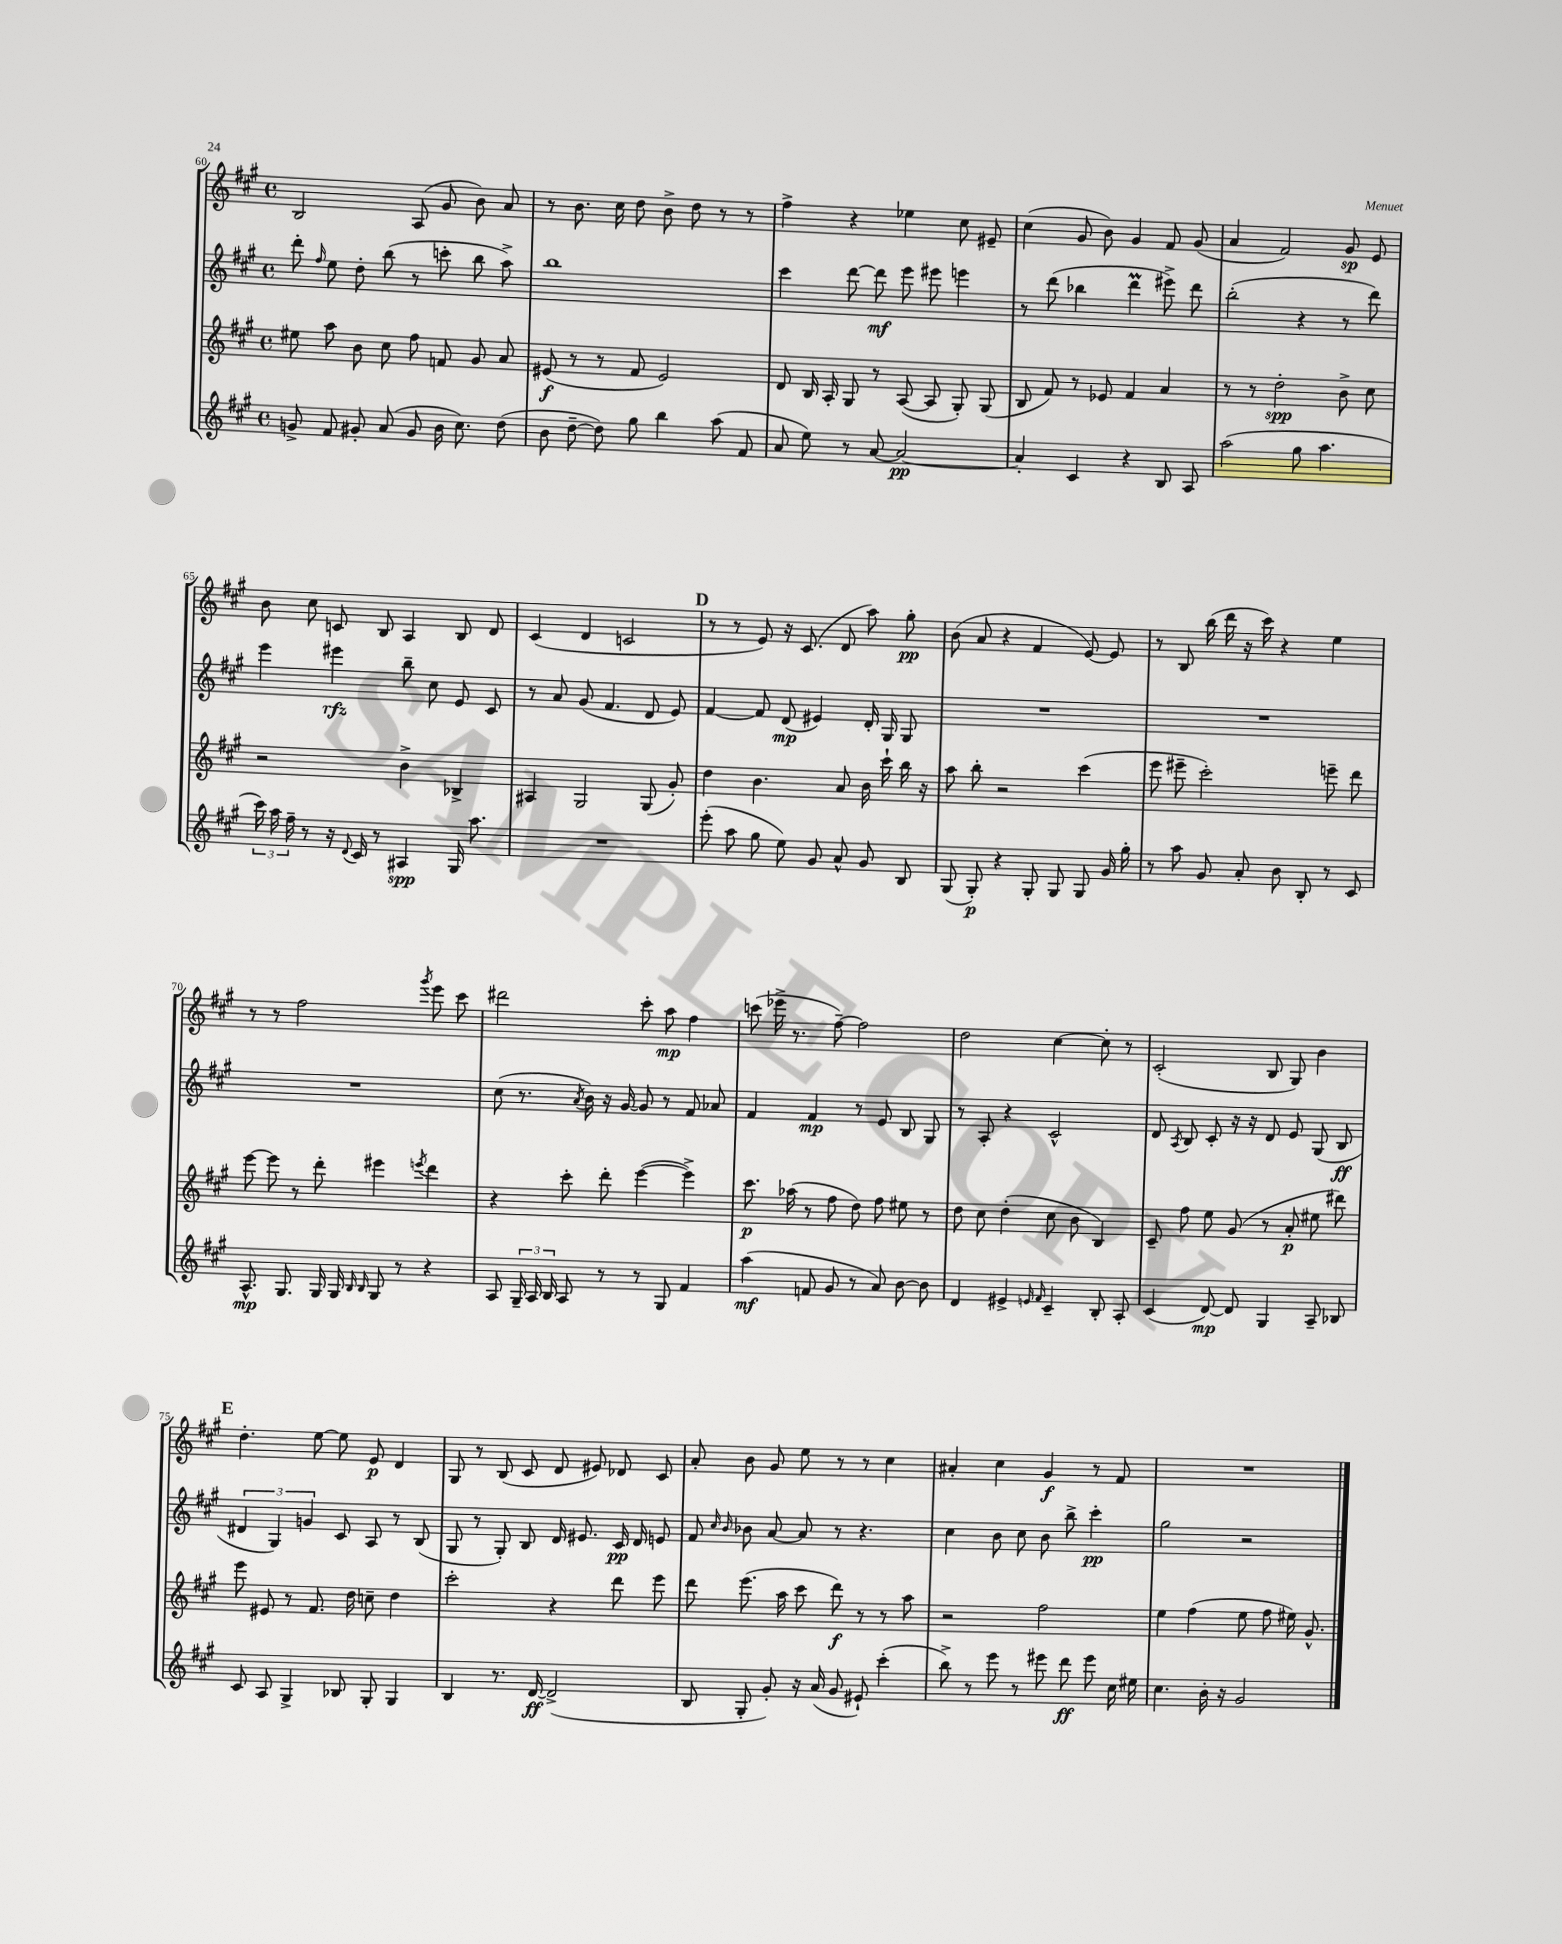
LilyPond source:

<<
\new StaffGroup <<
\new Staff = "s0" {
    \clef treble \key a \major \defaultTimeSignature \time 4/4
    \autoBeamOff b2 a8( gis'8 b'8) a'8 |
    r8 b'8. cis''16 d''8 b'8-> d''8 r8 r8 |
    fis''4-> r4 ees''4 cis''8 eis'8-- |
    cis''4( gis'8 b'8) gis'4 fis'8 gis'8( |
    a'4 fis'2) gis'8\sp e'8 |
    b'8 cis''8 c'8 b8 a4 b8 d'8 |
    cis'4( d'4 c'2 |
    \mark \markup { \bold "D" } r8 r8 e'8) r16 cis'8.( d'8 a''8) gis''8-.\pp |
    b'8( a'8 r4 fis'4 e'8~) e'8 |
    r8 b8 b''16( d'''16 r16 cis'''16) r4 e''4 |
    r8 r8 fis''2 \acciaccatura { gis'''8 } e'''8 cis'''8 |
    dis'''2 cis'''8-. a''8\mp fis''4 |
    c'''8( ees'''16-> r8. fis''8~--) fis''2 |
    d''2 cis''4~ cis''8-. r8 |
    cis'2-.( b8 gis8) b'4 |
    \mark \markup { \bold "E" } d''4.-. e''8~ e''8 e'8\p d'4 |
    gis8 r8 b8( cis'8 d'8 eis'8) des'8 cis'8 |
    a'8-. b'8 gis'8 e''8 r8 r8 cis''4 |
    ais'4-. cis''4 gis'4\f r8 fis'8 |
    R1 \bar "|." |
}
\new Staff = "s1" {
    \clef treble \key a \major \defaultTimeSignature \time 4/4
    \autoBeamOff d'''8-. \grace { fis''16 } e''8 d''8-. b''8( r8 c'''8-. b''8 a''8->) |
    b''1 |
    cis'''4 d'''8~ d'''8\mf e'''8 eis'''8 e'''4 |
    r8 d'''8( bes''4 d'''4\prall eis'''8->) d'''8 |
    b''2-.( r4 r8 d'''8) |
    e'''4 eis'''4\rfz b''8-- cis''8 e'8 cis'8 |
    r8 a'8 gis'8( fis'4. d'8 e'8) |
    \mark \markup { \bold "D" } fis'4~ fis'8 d'8\mp( eis'4) d'16-. gis16 gis8 |
    R1 |
    R1 |
    R1 |
    cis''8( r8. \acciaccatura { a'8 } b'16) r16 gis'16~ gis'8 r8 fis'8 aes'8 |
    fis'4 fis'4\mp r8 e'8 b8 gis8 |
    r8 a8-. r4 cis'2-^ |
    d'8 \acciaccatura { a8 } b8 cis'8-. r16 r16 d'8 e'8 gis8( b8\ff |
    \mark \markup { \bold "E" } \tuplet 3/2 { dis'4 gis4) g'4 } cis'8 a8 r8 b8( |
    gis8 r8 gis8-.) b8 d'16 eis'8. cis'16\pp d'16 e'8 |
    fis'8 \grace { cis''16 b'16 } bes'8 a'8~ a'8 r8 r4. |
    cis''4 b'8 cis''8 b'8 b''8-> cis'''4-.\pp |
    gis''2 r2 \bar "|." |
}
\new Staff = "s2" {
    \clef treble \key a \major \defaultTimeSignature \time 4/4
    \autoBeamOff eis''8 a''8 b'8 cis''8 fis''8 f'8 gis'8 a'8 |
    eis'8\f( r8 r8 fis'8 eis'2) |
    d'8 b16 a16-. gis8 r8 a8~( a8 gis8-.) gis8( |
    b8 fis'8) r8 ees'8 fis'4 a'4 |
    r8 r8 d''2-.\spp b'8-> cis''8 |
    r2 b'4-> bes4-> |
    ais4 gis2 gis8( gis'8-.) |
    \mark \markup { \bold "D" } d''4 b'4. a'8 b'16 cis'''16-! b''16 r16 |
    a''8 b''8-. r2 cis'''4( |
    e'''8 eis'''8-- cis'''2-.) e'''8-- d'''8 |
    e'''8~ e'''8 r8 d'''8-. eis'''4 \acciaccatura { e'''8 } d'''4 |
    r4 cis'''8-. d'''8-. e'''4~( e'''4->) |
    cis'''8.\p aes''16( r8 fis''8 d''8) fis''8 eis''8 r8 |
    d''8 cis''8 d''4-.( cis''8 b'8 b4) |
    cis'8-- fis''8 e''8 gis'8( r8 a'8-.\p eis''8 dis'''8) |
    \mark \markup { \bold "E" } e'''8 eis'8 r8 fis'8. d''16 c''8-- d''4 |
    cis'''2-. r4 d'''8 e'''8 |
    d'''8 e'''8.( a''16 cis'''8 d'''8\f) r8 r8 a''8 |
    r2 fis''2 |
    e''4 fis''4( e''8 fis''8 eis''16) gis'8.-^ \bar "|." |
}
\new Staff = "s3" {
    \clef treble \key a \major \defaultTimeSignature \time 4/4
    \autoBeamOff g'8-> fis'8 gis'8-. a'8( gis'8 b'16 cis''8.) d''8( |
    b'8 d''8~-- d''8) gis''8 b''4 a''8( fis'8 |
    a'8 e''8) r8 a'8~ a'2~\pp |
    a'4-. cis'4 r4 b8 a8 |
    a''2( gis''8 a''4. |
    \tuplet 3/2 { cis'''16) a''16 fis''16-- } r8 r16 \appoggiatura { d'8 } cis'16 r8 ais4\spp gis16 a''8. |
    R1 |
    \mark \markup { \bold "D" } e'''8-.( a''8 gis''8 e''8) gis'8 a'8-^ gis'8 b8 |
    gis8( gis8-.\p) r4 gis8-. gis8 gis8 gis'16 gis''16-. |
    r8 a''8 gis'8 a'8-. b'8 b8-. r8 cis'8 |
    a8.-^\mp gis8. gis16 gis16 \grace { b16 b16 } gis8 r8 r4 |
    a8 \tuplet 3/2 { gis16-- a16 b16 } a8 r8 r8 gis8 fis'4 |
    a''4\mf( f'8 gis'8 r8 a'8) b'8~ b'8 |
    d'4 eis'4-> \grace { e'16 fis'16 } cis'4-- b8-. a8-. |
    cis'4( d'8~\mp) d'8 gis4 a8-- bes8 |
    \mark \markup { \bold "E" } cis'8 a8 gis4-> bes8 gis8-. gis4 |
    b4 r8. d'16~\ff d'2->( |
    b8 gis8-. gis'8-.) r16 a'16( gis'8 eis'8-!) cis'''4-.( |
    b''8->) r8 e'''8 r8 eis'''8 d'''8\ff eis'''8 cis''16 eis''16 |
    cis''4. b'16-. r16 gis'2 \bar "|." |
}
>>
>>
\layout { \context { \Score currentBarNumber = #60 } }
